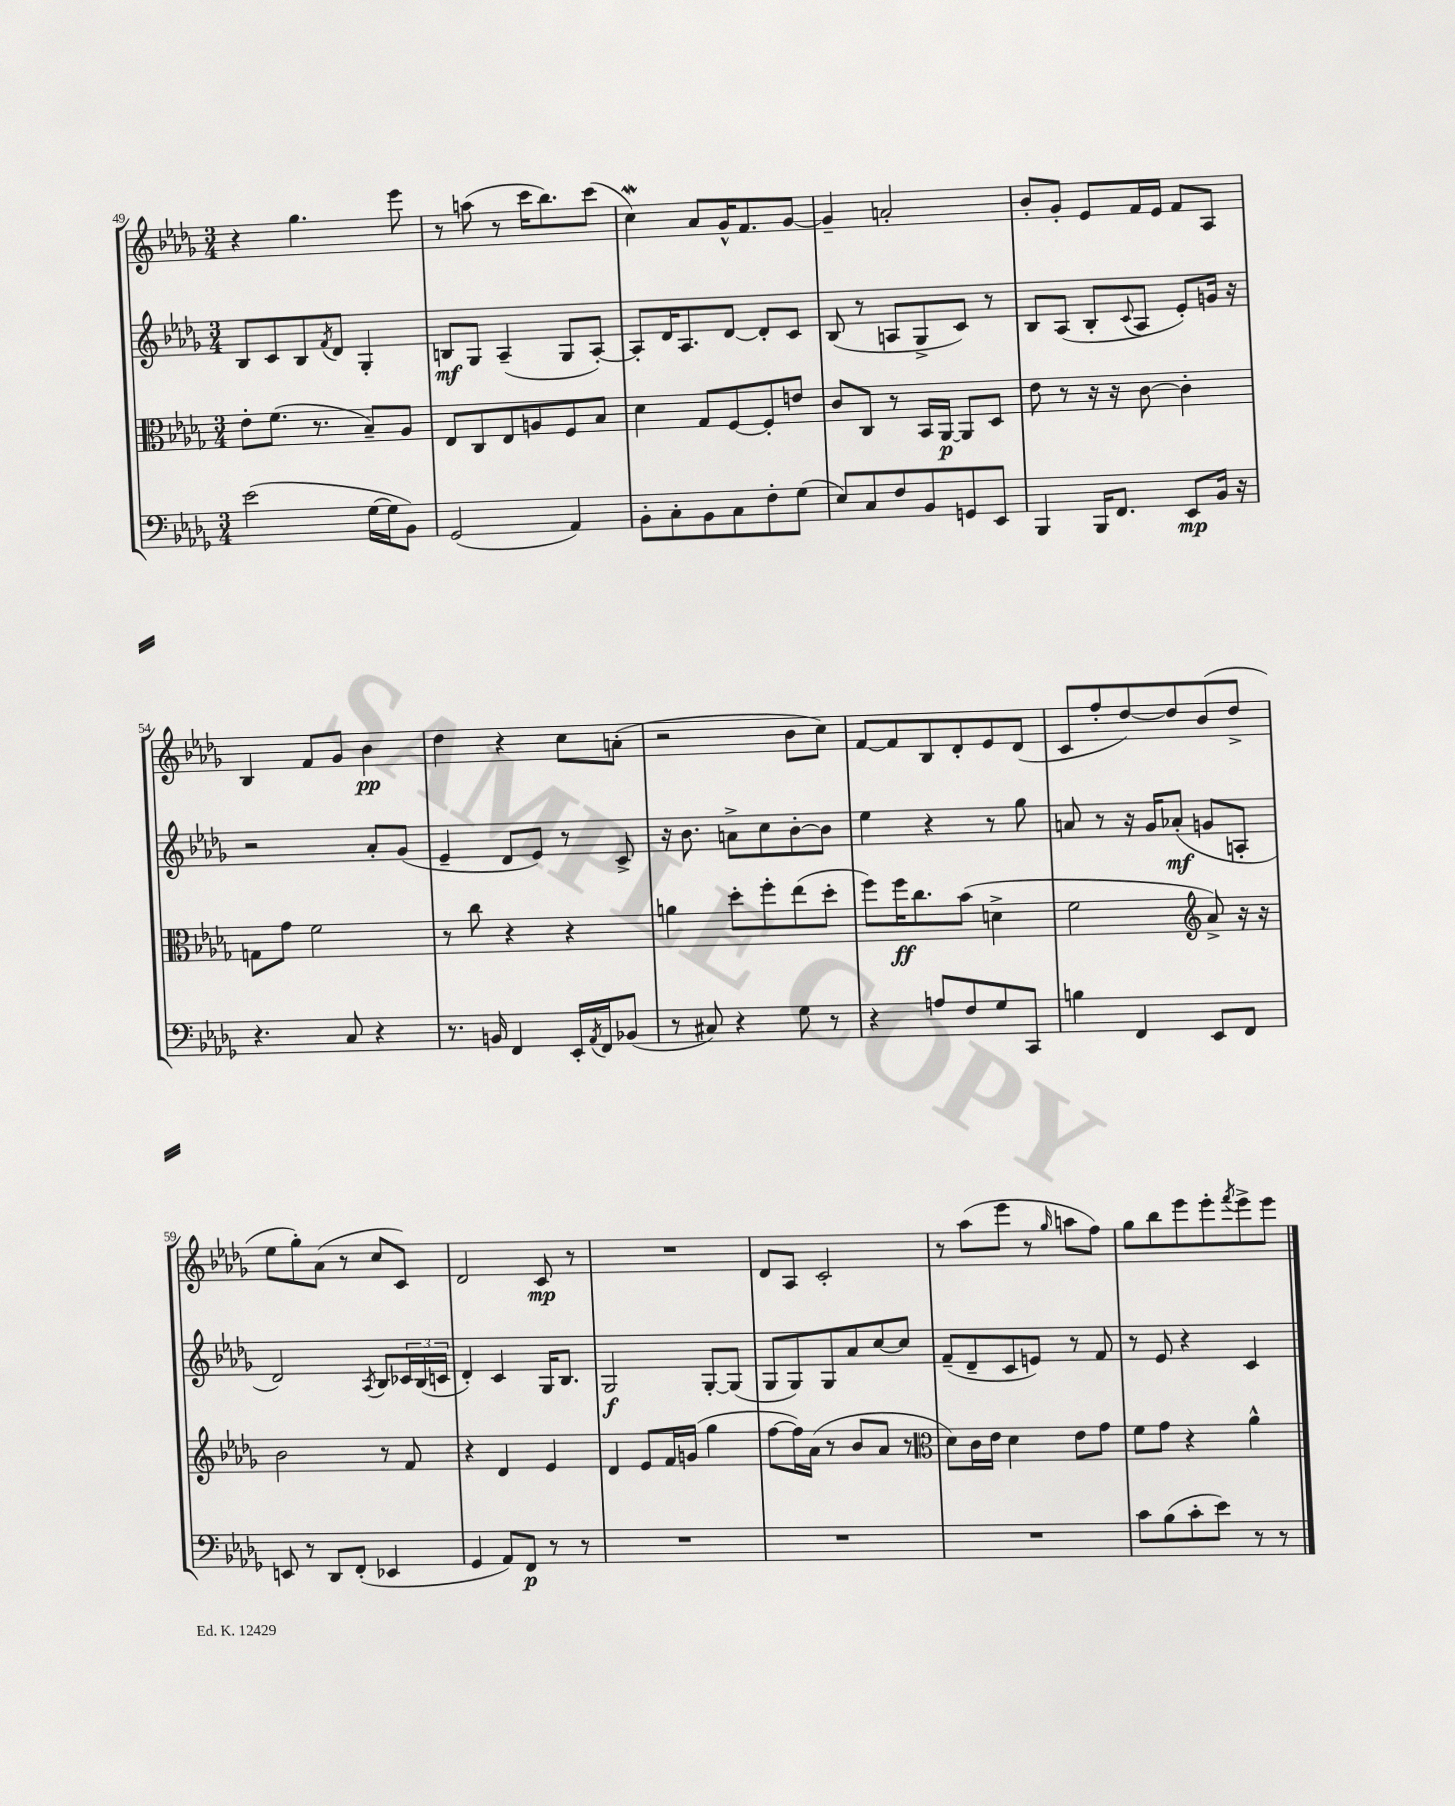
<<
\new StaffGroup <<
\new Staff = "s0" {
    \clef treble \key des \major \numericTimeSignature \time 3/4
    r4 ges''4. ees'''8 |
    r8 a''8( r8 c'''16 bes''8.) c'''8( |
    c''4\mordent) aes'8 ges'16-^ f'8. ges'8~ |
    ges'4-- a'2-. |
    bes'8-. ges'8-. ees'8 f'16 ees'16 f'8 aes8 |
    bes4 f'8 ges'8 bes'4\pp |
    des''4 r4 c''8 a'8-.( |
    r2 bes'8 c''8) |
    f'8~ f'8 bes8 des'8-. ees'8 des'8( |
    c'8 f''8-. des''8~) des''8 bes'8( des''8-> |
    ees''8 ges''8-.) aes'8( r8 c''8 c'8) |
    des'2 c'8\mp r8 |
    R2. |
    des'8 aes8 c'2-. |
    r8 aes''8( ees'''8 r8 \grace { ges''16 } a''8 f''8) |
    ges''8 bes''8 ees'''8 ees'''8-. \acciaccatura { f'''8 } ees'''8-> ees'''8 \bar "|." |
}
\new Staff = "s1" {
    \clef treble \key des \major \numericTimeSignature \time 3/4
    bes8 c'8 bes8 \acciaccatura { f'8 } des'8 ges4-. |
    b8\mf ges8 aes4--( ges8 aes8~-.) |
    aes8-. des'16 aes8. des'8~ des'8-. c'8 |
    bes8( r8 a8 ges8-> c'8) r8 |
    bes8 aes8( bes8-. \appoggiatura { c'8 } aes8 ees'8-.) g'16 r16 |
    r2 aes'8-. ges'8( |
    ees'4-- des'8 ees'8) r8 c'8-> |
    r16 bes'8. a'8-> c''8 bes'8~-. bes'8 |
    ees''4 r4 r8 ges''8 |
    a'8 r8 r16 ges'16 aes'8-.\mf( g'8 a8-. |
    des'2) \acciaccatura { aes8 } bes8 \tuplet 3/2 { ces'16 bes16( c'16 } |
    des'4-.) c'4 ges16 bes8. |
    ges2\f ges8~-. ges8( |
    ges8 ges8) ges8 aes'8 c''8~ c''8 |
    f'8--( des'8-- c'8 e'8) r8 f'8 |
    r8 ees'8 r4 c'4 \bar "|." |
}
\new Staff = "s2" {
    \clef alto \key des \major \numericTimeSignature \time 3/4
    ees'8-. f'8.( r8. bes8--) aes8 |
    ees8 c8 ees8 a8 f8 bes8 |
    des'4 ges8 f8~ f8-. e'8 |
    c'8 c8 r8 bes,16 aes,16~\p aes,8 des8 |
    ees'8 r8 r16 r16 c'8~ c'4-. |
    g8 ges'8 f'2 |
    r8 c''8 r4 r4 |
    a'4 des''8-. f''8-. ees''8( des''8-. |
    f''8) f''16\ff c''8. bes'8( d'4-> |
    f'2 \clef treble aes'8->) r16 r16 |
    bes'2 r8 f'8 |
    r4 des'4 ees'4 |
    des'4 ees'8 f'16 g'16( ges''4 |
    f''8~ f''16) aes'16( r8 bes'8 aes'8 r8 |
    \clef alto des'8) c'16 ees'16 des'4 ees'8 ges'8 |
    f'8 ges'8 r4 aes'4-^ \bar "|." |
}
\new Staff = "s3" {
    \clef bass \key des \major \numericTimeSignature \time 3/4
    ees'2( ges16~ ges16 bes,8) |
    ges,2( aes,4) |
    bes,8-. c8-. bes,8 c8 f8-. ges8( |
    ees8) c8 f8 bes,8 g,8 ees,8 |
    bes,,4 bes,,16 f,8. ees,8\mp bes,16 r16 |
    r4. c8 r4 |
    r8. b,16 f,4 ees,16-. \acciaccatura { aes,8 } f,16 bes,8( |
    r8 cis8) r4 ges8 r8 |
    r4 a8 f8 ges8 c,8 |
    b4 f,4 ees,8 f,8 |
    e,8 r8 des,8 f,8-.( ees,4 |
    ges,4 aes,8) f,8\p r8 r8 |
    R2. |
    R2. |
    R2. |
    c'8 bes8( c'8-. ees'8) r8 r8 \bar "|." |
}
>>
>>
\layout { \context { \Score currentBarNumber = #49 } }
